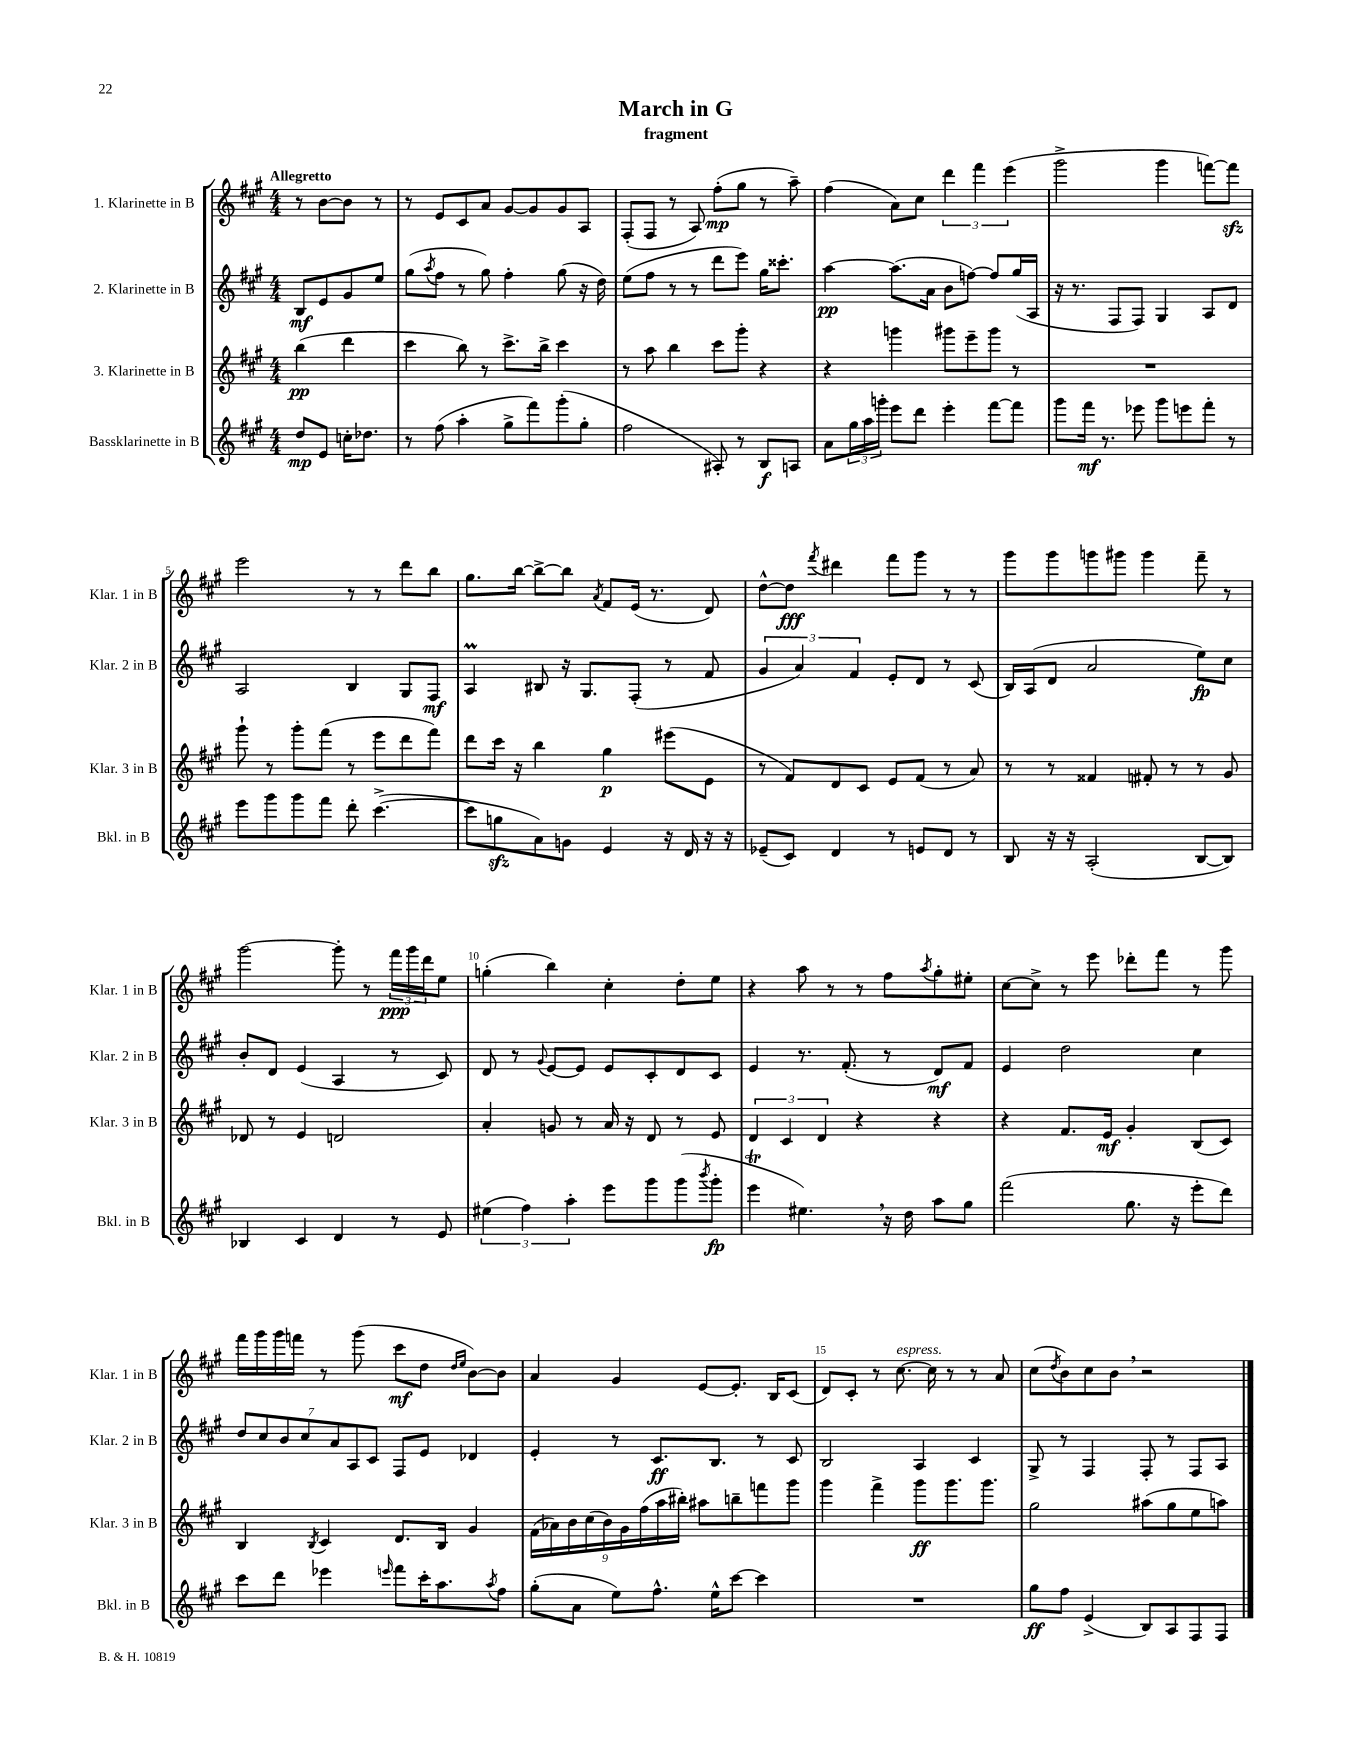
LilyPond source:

\header { title = "March in G" subtitle = "fragment" }
<<
\new StaffGroup <<
\new Staff = "s0" \with { instrumentName = "1. Klarinette in B" shortInstrumentName = "Klar. 1 in B" } {
    \clef treble \key a \major \numericTimeSignature \time 4/4 \partial 2 \tempo "Allegretto"
    r8 b'8~ b'8 r8 |
    r8 e'8 cis'8 a'8 gis'8~ gis'8 gis'8 a8 |
    fis8-.( fis8 r8 a8) fis''8-.\mp( gis''8 r8 a''8--) |
    fis''4( a'8) cis''8 \tuplet 3/2 { d'''4 fis'''4 e'''4( } |
    gis'''2-> gis'''4 f'''8~) f'''8\sfz |
    e'''2 r8 r8 d'''8 b''8 |
    gis''8. b''16~ b''8~-> b''8 \acciaccatura { a'8 } fis'8 e'16( r8. d'8) |
    d''8~-^ d''8\fff \acciaccatura { fis'''8 } dis'''4 fis'''8 gis'''8 r8 r8 |
    gis'''8 gis'''8 g'''8 gis'''8 gis'''4 fis'''8-- r8 |
    gis'''2~ gis'''8-. r8 \tuplet 3/2 { fis'''16\ppp gis'''16 d'''16 } e''8 |
    g''4-.( b''4) cis''4-. d''8-. e''8 |
    r4 a''8 r8 r8 fis''8 \acciaccatura { a''8 } gis''8-. eis''8-. |
    cis''8~ cis''8-> r8 e'''8 des'''8-. fis'''8 r8 gis'''8 |
    fis'''16 gis'''16 gis'''16 f'''16 r8 gis'''8( cis'''8\mf d''8 \grace { d''16 e''16 } b'8~) b'8 |
    a'4 gis'4 e'8~ e'8.-. b16 cis'8( |
    d'8) cis'8-. r8 cis''8.~^\markup { \italic "espress." } cis''16 r8 r8 a'8 |
    cis''8( \acciaccatura { d''8 } b'8) cis''8 b'8 \breathe r2 \bar "|." |
}
\new Staff = "s1" \with { instrumentName = "2. Klarinette in B" shortInstrumentName = "Klar. 2 in B" } {
    \clef treble \key a \major \numericTimeSignature \time 4/4 \partial 2
    b8\mf e'8 gis'8 e''8 |
    gis''8( \acciaccatura { a''8 } fis''8 r8 gis''8) fis''4-. gis''8( r16 d''16) |
    e''8( fis''8 r8 r8 d'''8 e'''8) gis''16 cisis'''8.-. |
    a''4~\pp a''8.( a'16 b'8 f''8~) f''8 gis''16( a16 |
    r16 r8. fis8 fis8) gis4 a8 d'8 |
    a2 b4 gis8 fis8\mf |
    a4\prall bis8 r16 gis8. fis8-.( r8 fis'8 |
    \tuplet 3/2 { gis'4 a'4) fis'4 } e'8-. d'8 r8 cis'8( |
    b16) a16( d'8 a'2 e''8\fp) cis''8 |
    b'8-. d'8 e'4( a4 r8 cis'8) |
    d'8 r8 \appoggiatura { gis'8 } e'8~ e'8 e'8 cis'8-. d'8 cis'8 |
    e'4 r8. fis'8.-.( r8 d'8\mf) fis'8 |
    e'4 d''2 cis''4 |
    \tuplet 7/4 { d''8 cis''8 b'8 cis''8 a'8 a8 cis'8 } fis8 e'8 des'4 |
    e'4-. r8 cis'8.\ff b8. r8 cis'8 |
    b2 a4 cis'4 |
    gis8-> r8 fis4 fis8-. r8 fis8 a8 \bar "|." |
}
\new Staff = "s2" \with { instrumentName = "3. Klarinette in B" shortInstrumentName = "Klar. 3 in B" } {
    \clef treble \key a \major \numericTimeSignature \time 4/4 \partial 2
    b''4\pp( d'''4 |
    cis'''4 b''8) r8 cis'''8.-> b''16-> cis'''4 |
    r8 a''8 b''4 cis'''8 gis'''8-. r4 |
    r4 g'''4 gis'''8 e'''8-- gis'''8 r8 |
    R1 |
    gis'''8-! r8 gis'''8-. fis'''8( r8 e'''8 d'''8 fis'''8) |
    d'''8 cis'''16 r16 b''4 gis''4\p eis'''8( e'8 |
    r8 fis'8) d'8 cis'8 e'8 fis'8( r8 a'8) |
    r8 r8 fisis'4 fis'8-. r8 r8 gis'8 |
    des'8 r8 e'4 d'2 |
    a'4-. g'8 r8 a'16 r16 d'8 r8 e'8 |
    \tuplet 3/2 { d'4 cis'4 d'4 } r4 r4 |
    r4 fis'8. e'16\mf gis'4-. b8( cis'8) |
    b4 \acciaccatura { b8 } cis'4 d'8. b16 gis'4 |
    \tuplet 9/8 { fis'16( aes'16) b'16 cis''16( b'16) gis'16 fis''16( a''16 bis''16-.) } ais''8 b''8-- f'''8 gis'''8 |
    gis'''4 fis'''4-> gis'''8\ff gis'''8. gis'''8. |
    gis''2 ais''8( gis''8 e''8 a''8) \bar "|." |
}
\new Staff = "s3" \with { instrumentName = "Bassklarinette in B" shortInstrumentName = "Bkl. in B" } {
    \clef treble \key a \major \numericTimeSignature \time 4/4 \partial 2
    d''8\mp e'8 c''16-. des''8. |
    r8 fis''8( a''4-. gis''8-> fis'''8) gis'''8-.( gis''8-. |
    fis''2 ais8-.) r8 b8\f a8 |
    a'8 \tuplet 3/2 { gis''16 a''16 g'''16-. } e'''8 d'''8 e'''4-. fis'''8~ fis'''8 |
    gis'''8 fis'''16\mf r8. ees'''8 gis'''8 e'''8 fis'''8-. r8 |
    e'''8 gis'''8 gis'''8 fis'''8 d'''8-. cis'''4.~->( |
    cis'''8 g''8\sfz a'8) g'8 e'4 r16 d'16 r16 r16 |
    ees'8--( cis'8) d'4 r8 e'8 d'8 r8 |
    b8 r16 r16 a2-.( b8~ b8) |
    bes4 cis'4 d'4 r8 e'8 |
    \tuplet 3/2 { eis''4( fis''4) a''4-. } e'''8 gis'''8 gis'''8( \acciaccatura { b'''8 } gis'''8-.\fp |
    e'''4\trill eis''4.) \breathe r16 d''16 a''8 gis''8 |
    fis'''2( gis''8. r16 e'''8-. d'''8) |
    cis'''8 d'''8 ees'''4 \grace { e'''16 } fis'''8 cis'''16-. a''8. \acciaccatura { a''8 } fis''8 |
    gis''8-.( a'8 e''8) fis''8.-^ e''16-^ cis'''8~ cis'''4 |
    R1 |
    gis''8\ff fis''8 e'4->( b8) a8 fis8 fis8 \bar "|." |
}
>>
>>
\layout { \context { \Score \override BarNumber.break-visibility = ##(#f #t #t) barNumberVisibility = #(every-nth-bar-number-visible 5) } }
